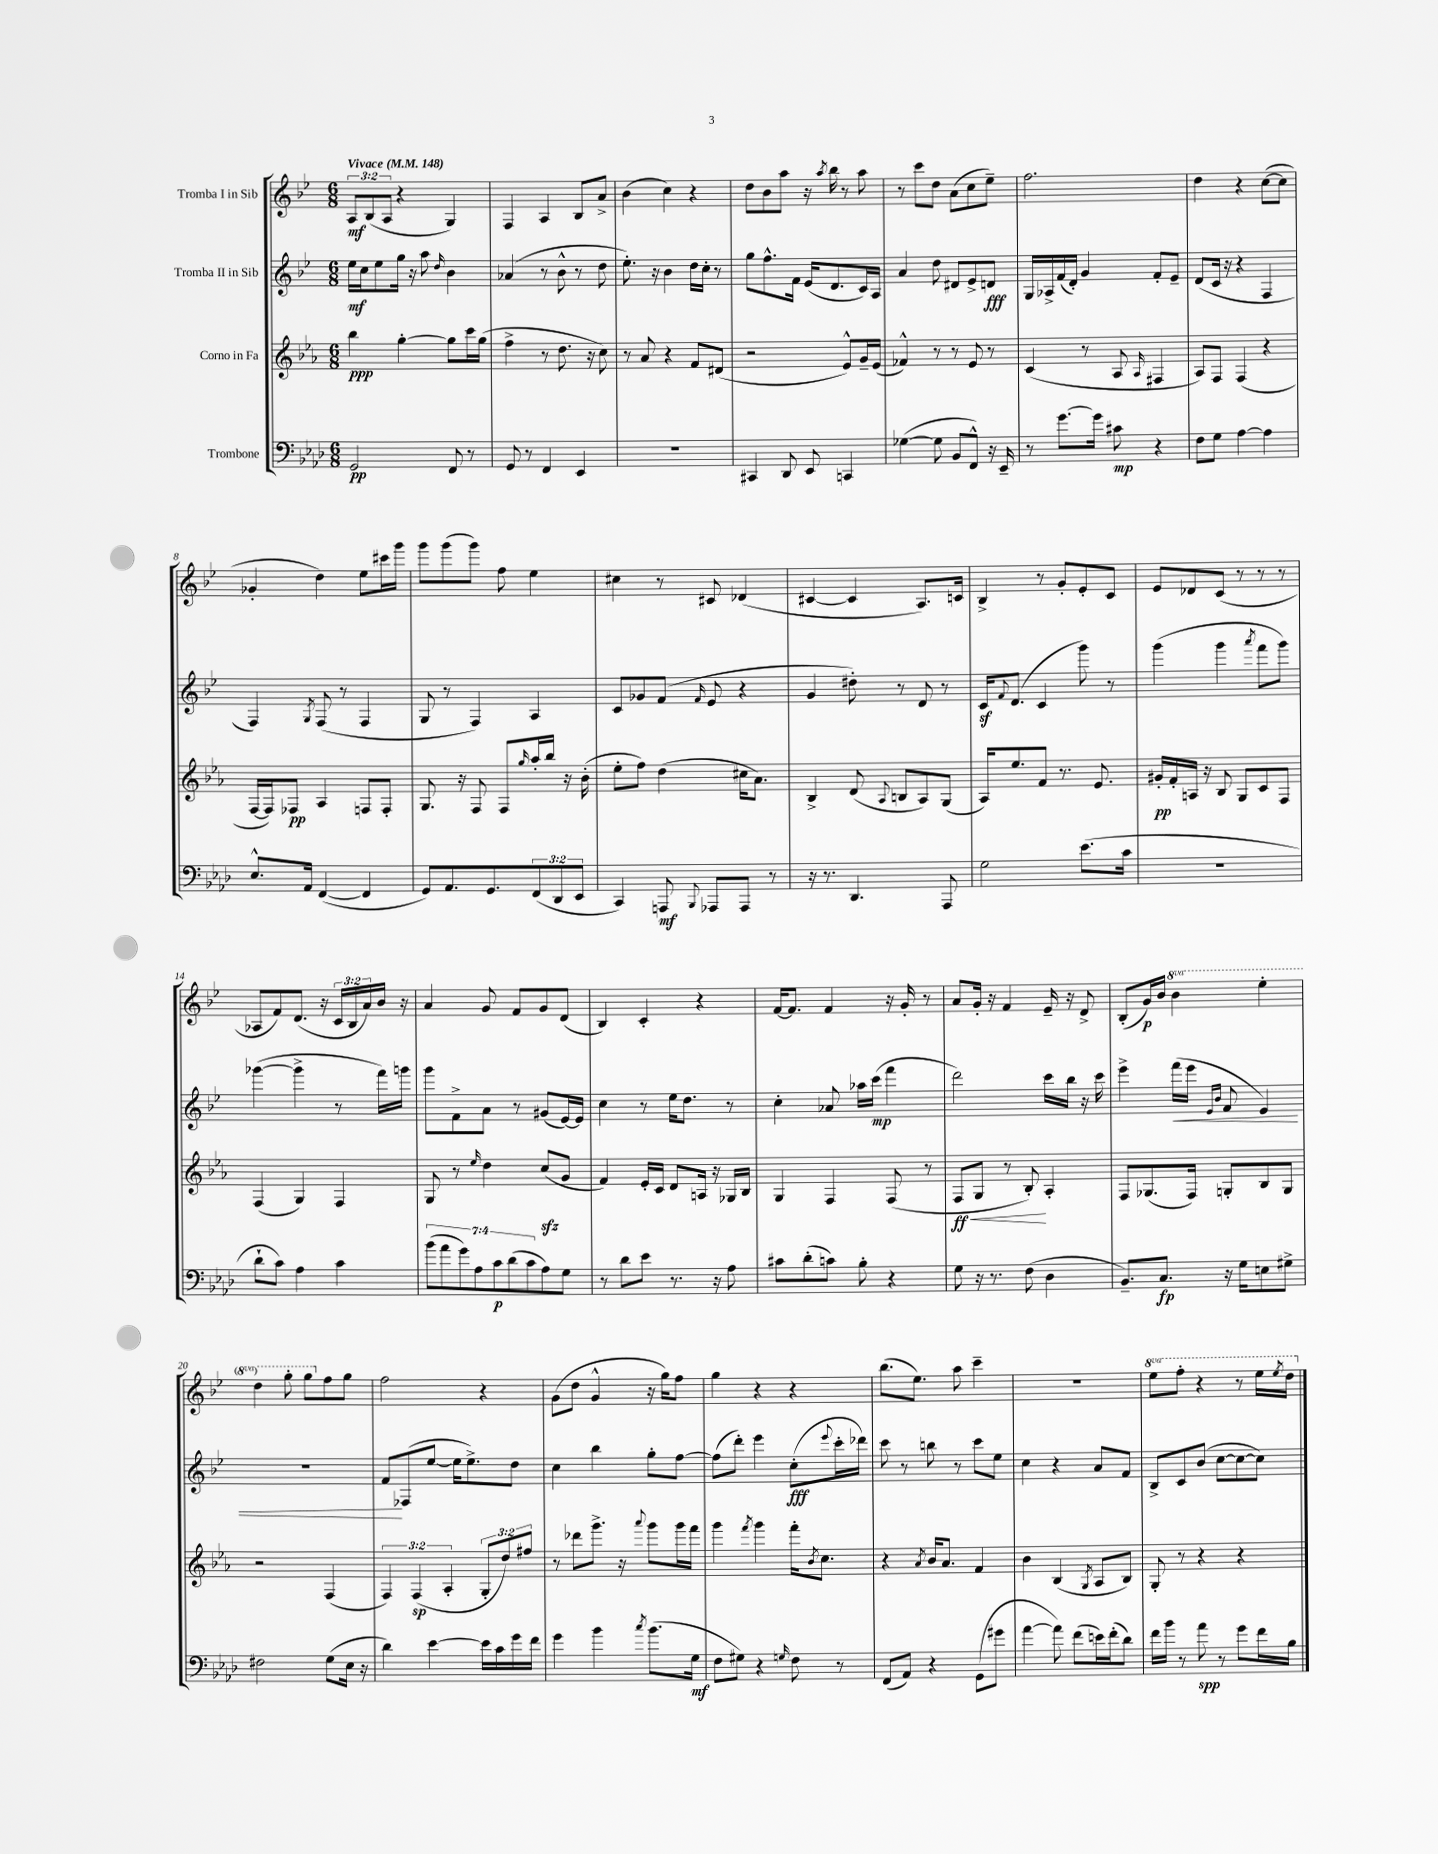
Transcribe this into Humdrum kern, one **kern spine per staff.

**kern	**kern	**kern	**kern
*staff4	*staff3	*staff2	*staff1
*clefF4	*clefG2	*clefG2	*clefG2
*k[b-e-a-d-]	*k[b-e-a-]	*k[b-e-]	*k[b-e-]
*M6/8	*M6/8	*M6/8	*M6/8
*MM148	*MM148	*MM148	*MM148
2GG/	4bb-\	16ee-\LL	12A/L
.	.	16cc\J	.
.	.	.	(12B-/
.	.	8ee-\	.
.	.	.	12A/J
.	[4gg'\	16gg\Jk	4r
.	.	16r	.
.	.	8aa\	.
.	.	16qqdd/	.
8FF/	8gg\]L	4b-\	4G/)
8r	16ccc\L	.	.
.	(16gg\JJ	.	.
=	=	=	=
8GG/	4ff^\	(4a-/	4F/
8r	.	.	.
4FF/	8r	8r	4A/
.	8.dd\	8b-^^\	.
4EE-/	.	8r	8B-/L
.	16r	.	.
.	8cc\)	8dd\	8a^/J
=	=	=	=
2.r	8r	8.ee-'\)	(4b-\
.	8a-/	.	.
.	.	16r	.
.	4r	4b-\	4cc\)
.	8f/L	16dd\LL	4r
.	.	16cc'\JJ	.
.	(8d#/J	8r	.
=	=	=	=
4CC#/	2r	8gg\L	8dd\L
.	.	8.ff^^\	8b-\
8DD-/	.	.	8aa\J
.	.	16f\Jk	.
8EE-/	.	(16e-/LK	16r
.	.	.	8qaa/
.	.	8.d/	16bb-\
4CC/	8e-^^/L)	.	8r
.	16g~/L	16c/L)	8aa\
.	(16e-/JJ	16A/JJ	.
=	=	=	=
([4G-\	4f-^^/)	4a/	8r
.	.	.	8ccc\L
8G-\]	8r	8dd\	8dd\J
8BB-/L	8r	8d#/L	(8a\L
8FF^^/J)	8e-/	8e-^/	8cc\
16r	8r	8d/J	8ee-~\J)
16EE-~/	.	.	.
=	=	=	=
8r	(4c/	16G/LL	2.ff\
.	.	16A-^/	.
[8.g\L	.	(16f/	.
.	.	16d'/JJ)	.
.	8r	4g/	.
16g\]Jk	.	.	.
8c#\	8A-/	.	.
.	16qqA-/	.	.
4r	4F#/	8f'/L	.
.	.	8e-~/J	.
=	=	=	=
8F\L	8A-/L)	(8d/L	4dd\
8G\J	8F/J	16c/Jk	.
.	.	16r	.
[4A-\	(4F/	4r	4r
4A-\]	4r	4F/	([8cc\L
.	.	.	8cc\]J
=	=	=	=
8.E-^^/L	[16F/LL	4F/)	4g-'/
.	16F/]J)	.	.
.	8F-/J	.	.
16AA-/Jk	.	.	.
.	.	8qG/	.
([4FF/	4A-/	(8F/	4dd\)
.	.	8r	.
4FF/]	8F/L	4F/	8ee-\L
.	8F'/J	.	16ccc#\L
.	.	.	16ggg\JJ
=	=	=	=
8GG/L)	8.G/	8G/	8ggg\L
8.AA-/	.	8r	(8ggg\
.	16r	.	.
.	8F/	4F/)	8ggg\J)
8.GG/	.	.	.
.	8F/L	.	8ff\
.	16qqgg/	.	.
(12FF/	16aa-'/L	4A/	4ee-\
.	16bb-/JJ	.	.
12DD-/	.	.	.
.	16r	.	.
12EE-/J	.	.	.
.	(16b-'\	.	.
=	=	=	=
4CC/)	8ee-'\L	8c/L	4cc#\
.	8ff\J)	8g-/	.
8AAA/	(4dd\	(8f/J	8r
8qqBBB-/	.	16qqf/	.
8AAA-/L	.	8e-/	8c#/
8AAA-/J	16cc#\LK	4r	(4d-/
.	8.a-\J)	.	.
8r	.	.	.
=	=	=	=
16r	4B-^/	4g/	[4c#/
8.r	.	.	.
4.DD-/	(8d/	8dd#'\)	4c#/]
.	8qqA-/	.	.
.	8B/L	8r	.
.	8A-/)	8d/	8.A/L)
8AAA-/	(8G/J	8r	.
.	.	.	16c/Jk
=	=	=	=
2G\	16A-/LK)	16c/LK	4B-^/
.	.	8qqf/	.
.	8.ee-/	(8.d/J	.
.	8f/J	4c/	8r
.	8.r	.	8g'/L
(8.e-\L	.	8ggg\)	8e-'/
.	8.e-/	.	.
.	.	8r	8c/J
16c\Jk	.	.	.
=	=	=	=
2.r	16g#'/LL	(4ggg\	8e-/L
.	16f'/	.	.
.	16A/JJ	.	8d-/
.	16r	.	.
.	8B-/	4ggg\	(8c/J
.	8G/L	.	8r
.	.	8qaaa/	.
.	8c/	8fff\L	8r
.	8F/J	8ggg\J)	8r
=	=	=	=
8d-`\L	(4F/	([4ggg-\	8A-/L
8c\J)	.	.	8f/)
4A-\	4G/)	4ggg-^\]	(8.d/J
.	.	.	16r
4c\	4F/	8r	24c/LL
.	.	.	24B-/
.	.	.	24a/)
.	.	16fff\LL)	16b-/JJ
.	.	16ggg\JJ	16r
=	=	=	=
(14b-\L	8G/	8ggg\L	4a/
14a-\	.	.	.
.	8r	8f^\	.
14g\)	.	.	.
14A-\	.	.	.
.	16qqee-/	.	.
.	4dd\	8a\J	8g/
14c\	.	.	.
(14d-\	.	.	.
.	.	8r	8f/L
14c\	.	.	.
8A-\)	(8cc/L	(8g#/L	8g/
8G\J	8g/J	[16e-/L)	(8d/J
.	.	16e-/]JJ	.
=	=	=	=
8r	4f/)	4cc\	4B-/)
8d-\L	.	.	.
8e-\J	16e-'/LL	8r	4c'/
.	16c/JJ	.	.
8.r	8d/L	16ee-\LK	.
.	.	8.dd\J	.
.	16A/Jk	.	4r
16r	16r	.	.
8A-\	16G-/LL	8r	.
.	16B-/JJ	.	.
=	=	=	=
8c#\L	4G/	4cc'\	[16f/LK
.	.	.	8.f/]J
(8d-'\	.	.	.
8c\J)	4F/	8a-/	4f/
8B-'\	.	16aa-\LL	.
.	.	(16ccc\JJ	.
4r	(8F/	4fff\	16r
.	.	.	16g'/
.	8r	.	8r
=	=	=	=
8G\	8F/L	2ddd\)	8a/L
16r	8G/J	.	16g'/Jk
8.r	.	.	16r
.	8r	.	4f/
(8F\	8B-'/)	.	.
4D-\	4A-'/	16ccc\LL	16e-~/
.	.	16bb-\JJ	16r
.	.	16r	8d^/
.	.	16ccc\	.
=	=	=	=
8.BB-~/L)	8F/L	4eee-^\	(8B-'/L
.	(8.G-/	.	16g/L)
8.C/J	.	.	16b-/JJ
.	.	(16fff\LL	4bb-\
.	16F/Jk)	16eee-\JJ	.
.	.	16qqe-/LL	.
.	.	16qqb-/JJ	.
16r	8G'/L	8f/	.
16G\LK	.	.	.
8E\	8B-/	4e-/)	4eee-'\
8G#^\J	8G/J	.	.
=	=	=	=
2F#\	2r	2.r	4ddd\
.	.	.	8ggg'\
.	.	.	8ggg\L
(8G\L	(4F/	.	8ff\
16E-\Jk	.	.	8gg\J
16r	.	.	.
=	=	=	=
4d-\)	6F/)	8f/L	2ff\
.	.	(8F-/	.
.	(6F/	.	.
[4e-\	.	[8ee-/J	.
.	6A-'/	.	.
.	.	16ee-\]LK	.
.	.	8.ee-^\)	.
16e-\]LL	12G'/L	.	4r
16c\	.	.	.
.	12dd/)	.	.
16g\	.	8dd\J	.
.	12ff#/J	.	.
16f\JJ	.	.	.
=	=	=	=
4g\	8r	4cc\	(8g\L
.	8ddd-\L	.	8dd\J
4b-\	8.ggg^\J	4bb-\	4g^^/
.	16r	.	.
8qcc/	8qqaaa-/	.	.
(8.b-\L	8ggg\L	8gg'\L	16r
.	.	.	16gg\LK)
.	16ggg\L	[8ff\J	8ff\J
16G\Jk	16fff\JJ	.	.
=	=	=	=
8F\L	4ggg\	(8ff\]L	4gg\
8G#\J)	.	8ddd'\J)	.
.	8qfff/	.	.
4r	4ggg\	4eee-\	4r
16qqG/	.	.	.
8F\	16fff'\LK	(8cc'\L	4r
.	8qb-/	.	.
.	8.cc\J	.	.
.	.	8qqeee-/	.
8r	.	16ccc'\L	.
.	.	16ddd-\JJ)	.
=	=	=	=
(8FF/L	4r	8ccc\	(8.bb-\L
8AA-/J)	.	8r	.
.	.	.	8.ee-\J)
.	8qa-/	.	.
4r	16b-/LK	8bb\	.
.	8.a-/J	.	.
.	.	8r	8aa\
(8GG\L	4f/	8ccc\L	4ccc~\
8g#\J	.	8ee-\J	.
=	=	=	=
[4a-\	4b-\	4cc\	2.r
8a-\])	(4B-/	4r	.
(8f\L	.	.	.
.	8qG/	.	.
16e\L)	8A-/L	8a/L	.
(16f'\J	.	.	.
8d-\J)	8B-/J)	8f/J	.
=	=	=	=
16f\LL	8G'/	8B-^/L	8eee-\L
16b-\JJ	.	.	.
8r	8r	8c/	8fff'\J
8a-\	4r	(8b-/J	4r
8r	.	[8cc\L	.
8g\L	4r	8cc\_	8r
16f\L	.	8cc\]J)	16eee-\LL
.	.	.	8qeee-/
16B-\JJ	.	.	16ddd\JJ
==	==	==	==
*-	*-	*-	*-
